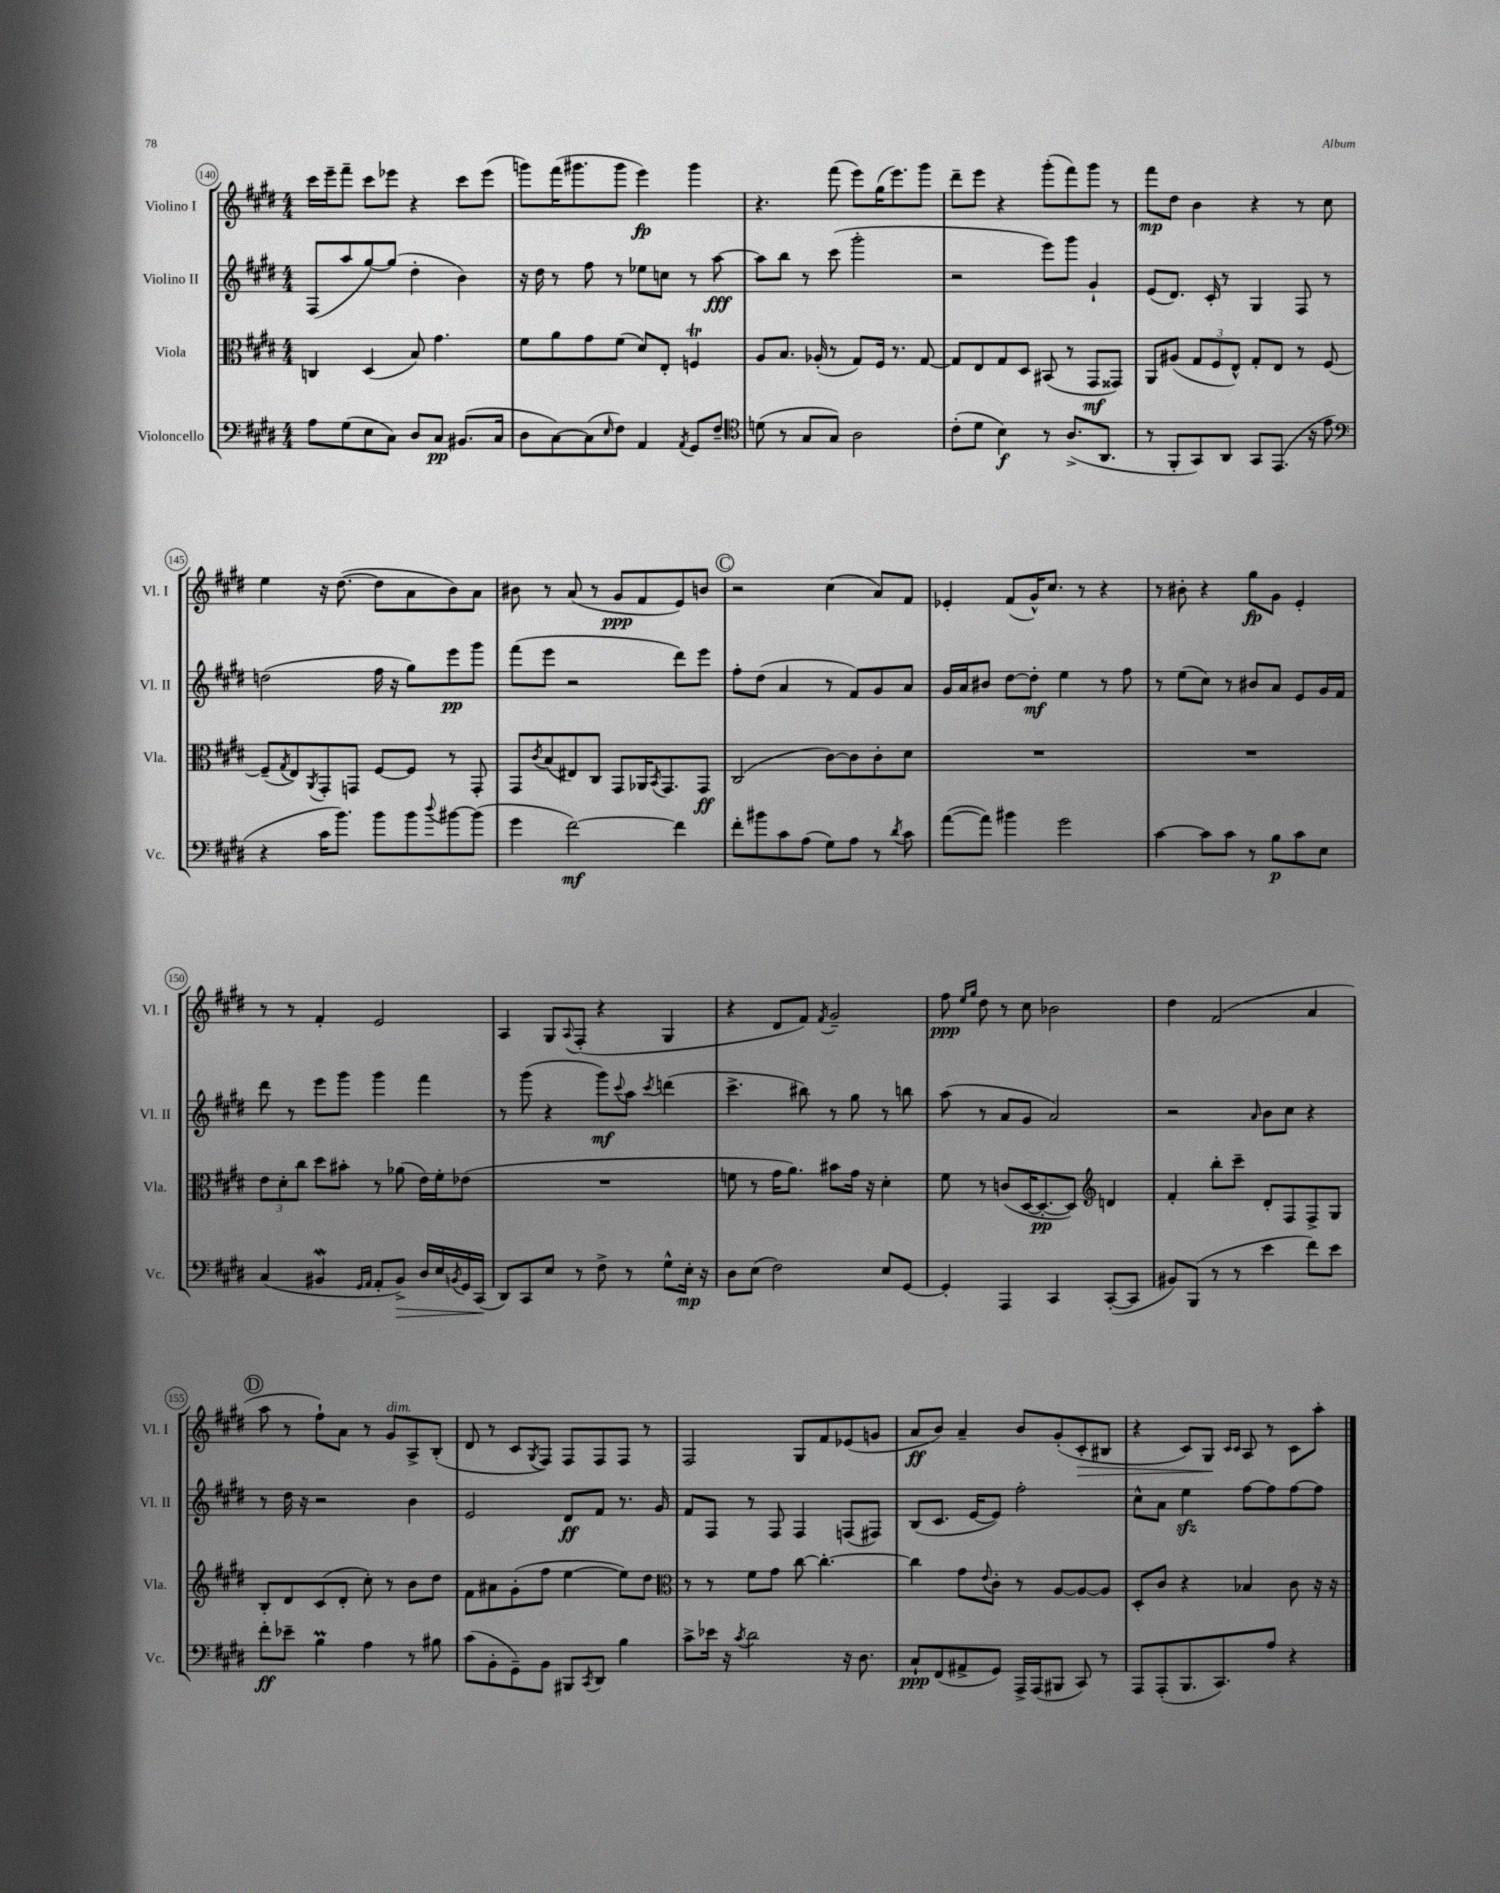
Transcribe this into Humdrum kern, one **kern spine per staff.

**kern	**kern	**kern	**kern
*staff4	*staff3	*staff2	*staff1
*clefF4	*clefC3	*clefG2	*clefG2
*k[f#c#g#d#]	*k[f#c#g#d#]	*k[f#c#g#d#]	*k[f#c#g#d#]
*M4/4	*M4/4	*M4/4	*M4/4
8A\L	4C/	(8F#/L	16ccc#\LL
.	.	.	16eee~\J
(8G#\	.	8aa/	8fff#~\J
8E\	(4D#/	[8gg#/)	8ccc#\L
8C#\J)	.	(8gg#/]J	8eee-\J
8D#/L	8B/)	4dd#'\	4r
8C#/J	4.g#\	.	.
(8.BB#/L	.	4b\)	8ccc#\L
.	.	.	(8eee-\J
16C#/Jk	.	.	.
=	=	=	=
8D#\L	8f#\L	16r	8ggg\L)
.	.	16dd#\	.
[8C#\)	8a\	8r	(16fff#\K
.	.	.	8.ggg#\
(8C#\]	8g#\	8ff#\	.
16qqE/	.	.	.
8F#\J)	(8f#\J	8r	8ggg#\J
4AA/	8d#/L)	8ee-\L	4eee\)
.	8E'/J	8cc\J	.
8qAA/	.	.	.
8GG#/L	4F/	8r	4ggg#\
8F#~/J	.	[8aa\	.
=	=	=	=
*clefC4	*	*	*
(8d\	8A/L	8aa\]L	4.r
8r	8.B/J	8bb\J	.
8G#/L	.	8r	.
.	(16A-'/	.	.
8G#/J)	8r	(8ccc#\	(8fff#\
2A\	8G#/L)	2ggg#'\	8eee\L)
.	16F#/Jk	.	(16gg#\K
.	8.r	.	8.eee\)
.	[8G#/	.	8ggg#\J
=	=	=	=
(8c#'\L	8G#/]L	2r	8ddd#~\L
8d#\J	8E/	.	8eee\J
4B\)	8G#/	.	4r
.	8D#/J	.	.
8r	(8BB#/	8eee\L)	(8ggg#'\L
(8.A^/L	8r	8ggg#\J	8fff#\)
.	8GG#/L	4g#`/	8ggg#\J
8.AA/J	.	.	.
.	8GG##/J)	.	8r
=	=	=	=
8r	8AA/L	(8e/L	8fff#\L
8FF#'/L	(8A#/J	8.d#/J)	8dd#\J
8GG#/)	12G#/L	.	4b\
.	.	16c#'/	.
.	12F#/	.	.
8AA/J	.	8r	.
.	12E^^/J)	.	.
8GG#/L	8G#'/L	4G#/	4r
(8.EE/J	8E/J	.	.
.	8r	8F#/	8r
16r	.	.	.
8e\	[8F#/	8r	8cc#\
=	=	=	=
*clefF4	*	*	*
4r	(8F#~/]L	(2dd\	4ee\
.	8qG#/	.	.
.	8E/)	.	.
.	8qAA/	.	.
16c#\LK	8GG#'/	.	16r
8.b\J)	.	.	([8.dd#\
.	8GG/J	.	.
8b\L	[8F#/L	16ff#\	8dd#\]L
.	.	16r	.
8b\	8F#/]J	8gg#\L)	8a\
8qqdd#/	.	.	.
[8b#\	8r	8eee\	8b\)
(8b#\]J	8GG'/	8ggg#\J	8a\J
=	=	=	=
4g#\	8GG#/L	(8fff#\L	8b#\
.	8qc#/	.	.
.	(8B/	8eee\J	8r
[2f#\)	8E#/)	2r	(8a/
.	8C#/J	.	8r
.	8GG#/L	.	8g#/L
.	16AA-/K	.	8f#/
.	8qBB/	.	.
.	8.GG#/	.	.
4f#\]	.	8ddd#\L)	8e/)
.	8GG#/J	8eee\J	8b/J
=	=	=	=
8f#'\L	(2C#/	8ff#'\L	2r
8b#\	.	(8dd#\J	.
8c#\	.	4a/	.
(8A\J	.	.	.
8G#\L)	[8c#\L)	8r	(4cc#\
8A\J	8c#\]	8f#/L)	.
8r	8c#'\	8g#/	8a/L)
8qd#/	.	.	.
8c#\	8d#\J	8a/J	8f#/J
=	=	=	=
([8a\L	1r	16g#/LL	4e-'/
.	.	16a/J	.
8a\]J)	.	8b#/J	.
4b#\	.	[8dd#\L	(8f#/L
.	.	8dd#'\]J	16g#^^/K)
.	.	.	8.cc#/J
2g#\	.	4ee\	.
.	.	.	8r
.	.	8r	4r
.	.	8ff#\	.
=	=	=	=
[4c#\	1r	8r	8r
.	.	(8ee\L	8b#'\
8c#\]L	.	8cc#\J)	4r
8c#\J	.	8r	.
8r	.	8b#/L	8gg#\L
8B\L	.	8a/J	8g#\J
8c#\	.	8e/L	4e'/
8E\J	.	16g#/L	.
.	.	16f#/JJ	.
=	=	=	=
(4C#/	12e\L	8ddd#\	8r
.	12d#'\	.	.
.	.	8r	8r
.	12cc#\J	.	.
4BB#/	8dd#\L	8eee\L	4f#'/
.	8b#'\J	8ggg#\J	.
16qqGG#/LL	.	.	.
16qqAA/JJ	.	.	.
8AA'/L	8r	4ggg#\	2e/
8BB#^/J)	(8a-\	.	.
16D#/LL	16e\LL)	4fff#\	.
16E/	16f#'\J	.	.
8qBB/	.	.	.
16GG#/	(8e-\J	.	.
(16CC#/JJ	.	.	.
=	=	=	=
8DD#/L)	1r	8r	4A/
8CC#/	.	(8ggg#\	.
8E/J	.	4r	8G#/L
.	.	.	8qqA/
8r	.	.	(8F#'/J
8F#^\	.	8ggg#\L)	4r
.	.	8qqccc#/	.
8r	.	8aa\J	.
.	.	8qccc#/	.
8G#^^\L	.	(4ddd\	4G#/
16E'\Jk	.	.	.
16r	.	.	.
=	=	=	=
8D#\L	8f\	4.ccc#^\	4r
(8E\J	8r	.	.
2F#\)	16g#\LK	.	8d#/L
.	8.a\J)	.	.
.	.	8bb#\)	8f#/J)
.	.	.	8qf#/
.	8b#\L	8r	2g#~/
.	16g#\Jk	8gg#\	.
.	16r	.	.
8E/L	4d#'\	8r	.
[8GG#/J	.	8bb\	.
=	=	=	=
4GG#'/]	8f#\	(8aa\	8ff#\
.	.	.	16qqee/LL
.	.	.	16qqgg#/JJ
.	8r	8r	8dd#\
4AAA/	(8c/L	8a/L	8r
.	[16D#/K	8g#/J	8cc#\
.	8.D#'/_	.	.
4CC#/	.	2a/)	2b-\
.	8D#/]J)	.	.
*	*clefG2	*	*
([8CC#'/L	4d/	.	.
8CC#/]J	.	.	.
=	=	=	=
8BB#/L)	4f#'/	2r	4dd#\
(8BBB/J	.	.	.
8r	8bb'\L	.	(2f#/
8r	8ccc#~\J	.	.
.	.	16qqa/	.
4e\	8d#'/L	8b\L	.
.	8F#/	8cc#\J	.
8f#\L)	8F#^/	4r	4a/
8e\J	8G#/J	.	.
=	=	=	=
8f#'\L	8B'/L	8r	8aa\
8e-~\J	8d#/	16dd#\	8r
.	.	16r	.
4B\	(8c#/	2r	8ff#`\L)
.	8d#'/J	.	8a\J
4A\	8cc#'\)	.	8r
.	8r	.	8g#/L
8r	8b\L	4b\	8A^/
8B#\	8dd#\J	.	(8B'/J
=	=	=	=
(8c#\L	8f#\L	2e/	8d#/
8BB'\	8a#\	.	8r
8GG#~\)	(8g#'\	.	8c#/L
.	.	.	8qG#/
8BB\J	8ff#\J	.	8F#/J)
8BBB#/L	[4ee\	8d#/L	8F#/L
8qCC#/	.	.	.
8DD#/J	.	8f#/J	8F#/
4B\	8ee\]L)	8.r	8F#/J
.	8dd#\J	.	8r
.	.	16g#/	.
=	=	=	=
*	*clefC3	*	*
8c#^\L	8r	8f#/L	2F#/
16e-\Jk	8r	8F#/J	.
16r	.	.	.
8qc#/	.	.	.
2d#\	8f#\L	8r	.
.	8g#\J	8F#/	.
.	[8cc#\	4F#/	8G#/L
.	4.cc#'\_	.	8f#/
16r	.	(8F/L	(8e-/
8.D#\	.	.	.
.	.	8F#/J)	8g/J
=	=	=	=
8C#`/L	4cc#\]	(8B/L	8a/L
(8FF#/	.	8.c#/J	8b/J)
8AA#^/	8g#\L	.	4a~/
.	.	[16e/LK	.
.	8qqe/	.	.
8GG#/J)	8c#'\J	8e/]J)	.
16AAA^/LL	8r	2ff#'\	8b/L
(16AAA/J	.	.	.
8BBB#/J	[8A/L	.	(8g#'/
8CC#/)	8A/_	.	8c#'/
8r	8A/]J	.	8B#/J
=	=	=	=
8AAA/L	8D#'/L	8cc#^^\L	4r
(8AAA'/	8c#/J	8a\J	.
8.BBB/	4r	4ee\	8c#/L)
.	.	.	8G#/J
8.CC#/)	.	.	.
.	.	.	16qqc#/LL
.	.	.	16qqc#/JJ
.	4B-/	[8ff#\L	8A/
8A/J	.	8ff#\]	8r
4r	8c#\	[8ff#\	8c#\L
.	16r	8ff#\]J	8aa'\J
.	16r	.	.
==	==	==	==
*-	*-	*-	*-
